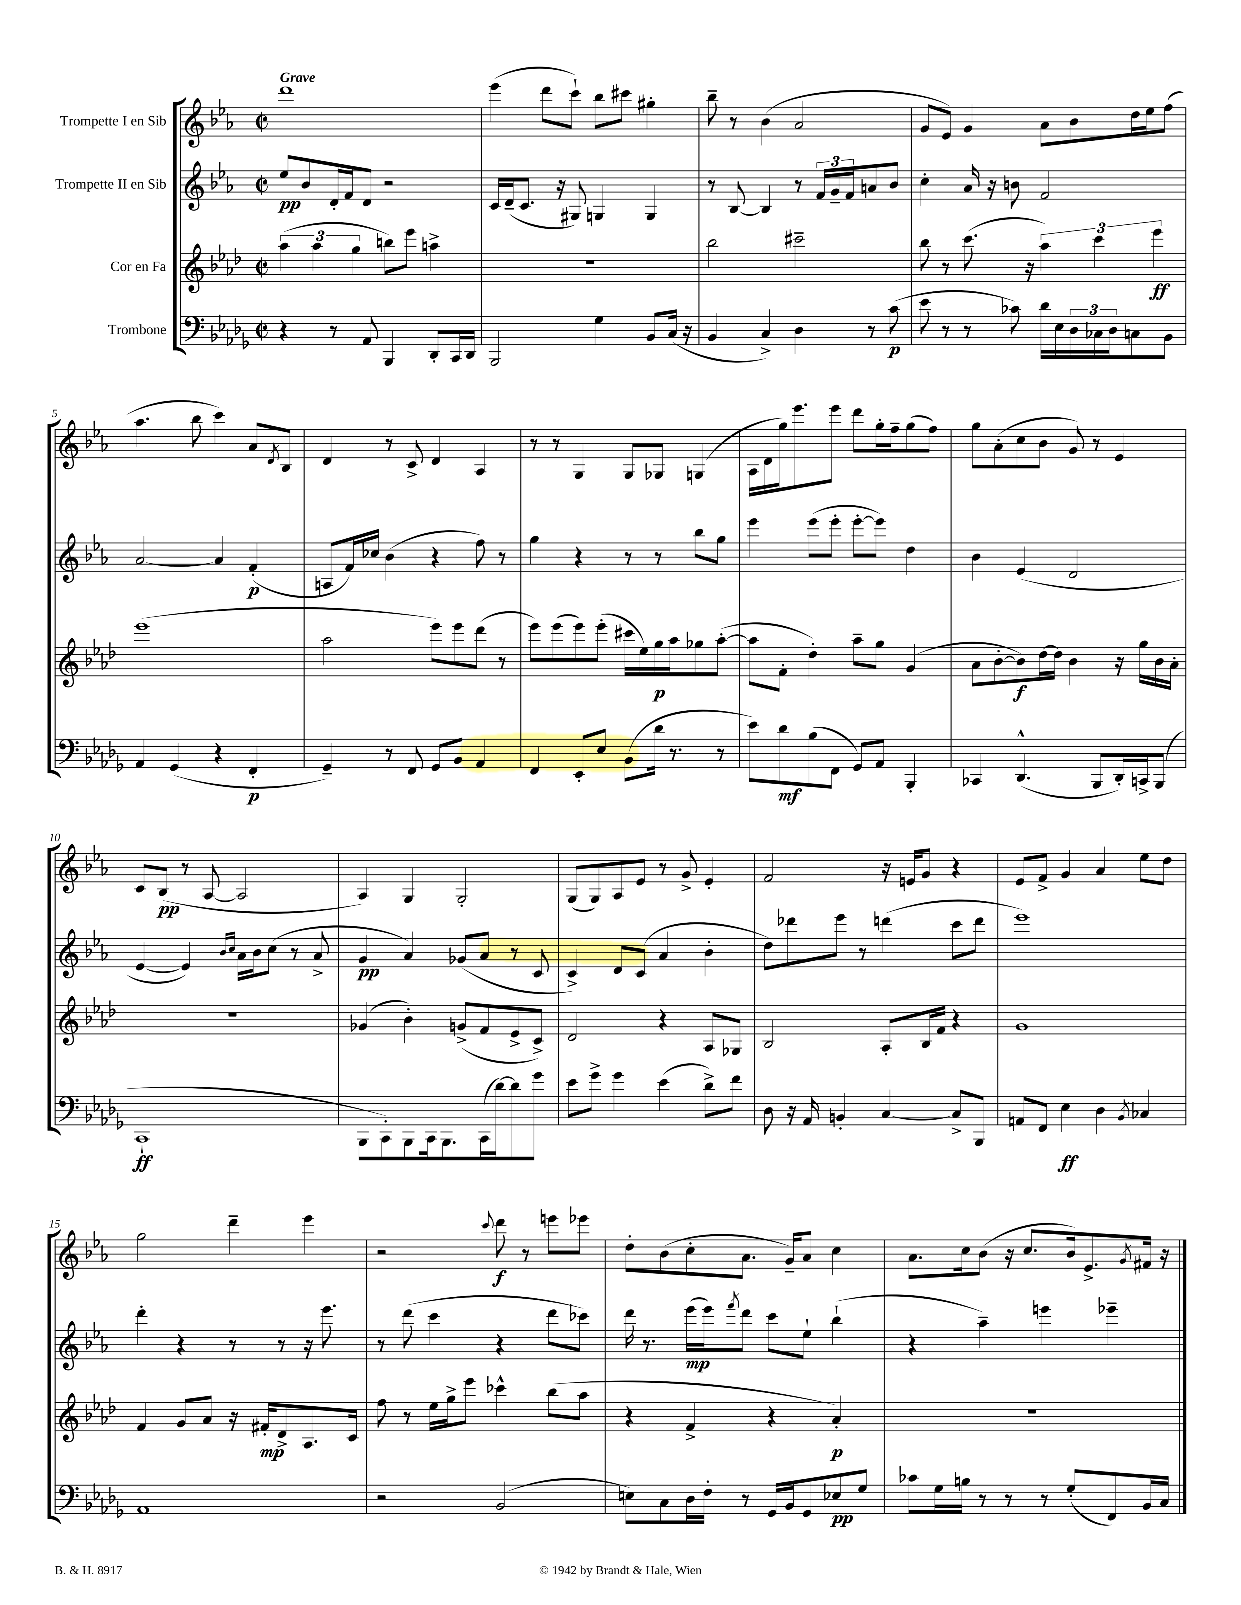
<<
\new StaffGroup <<
\new Staff = "s0" \with { instrumentName = "Trompette I en Sib" } {
    \clef treble \key ees \major \defaultTimeSignature \time 2/2 \tempo "Grave"
    d'''1 |
    ees'''4( d'''8 c'''8-!) bes''8 cis'''8 gis''4-. |
    bes''8-- r8 bes'4( aes'2 |
    g'8 ees'8) g'4 aes'8 bes'8 d''16 ees''16 f''8( |
    aes''4. bes''8 c'''4) aes'8 \acciaccatura { d'8 } bes8 |
    d'4 r8 c'8-> d'4 aes4 |
    r8 r8 g4 g8 ges8 g4( |
    aes16 d'16 g''16) ees'''8. ees'''8 d'''8 g''16-. f''16-- g''8( f''8) |
    g''8 aes'8-.( c''8 bes'8 g'8) r8 ees'4 |
    c'8 bes8\pp( r8 aes8~ aes2 |
    aes4) g4 g2-. |
    g8( g8) aes8 ees'8 r8 g'8-> ees'4-. |
    f'2 r16 e'16 g'8 r4 |
    ees'8 f'8-> g'4 aes'4 ees''8 d''8 |
    g''2 d'''4-- ees'''4 |
    r2 \appoggiatura { c'''8 } d'''8\f r8 e'''8 ees'''8 |
    d''8-. bes'8( c''8-. aes'8. g'16--) aes'8 c''4 |
    aes'8. c''16 bes'8( r16 c''8. bes'16) ees'8.-> \acciaccatura { g'8 } fis'16 r16 \bar "|." |
}
\new Staff = "s1" \with { instrumentName = "Trompette II en Sib" } {
    \clef treble \key ees \major \defaultTimeSignature \time 2/2
    ees''8\pp bes'8 d'16-. f'16 d'8 r2 |
    c'16 d'16--( c'8. r16 gis8) g4 g4 |
    r8 bes8~ bes4 r8 \tuplet 3/2 { f'16 g'16-- f'16 } a'8 bes'8 |
    c''4-. aes'16 r16 b'8 f'2 |
    aes'2~ aes'4 f'4-.\p( |
    a8 f'16) ces''16 bes'4( r4 f''8) r8 |
    g''4 r4 r8 r8 bes''8 g''8 |
    ees'''4 ees'''8( ees'''8-. ees'''8~-. ees'''8) d''4 |
    bes'4 ees'4( d'2 |
    ees'4~ ees'4) \grace { bes'16 c''16 } aes'16 bes'16 c''8( r8 aes'8-> |
    g'4\pp aes'4) ges'8( aes'8 r8 c'8 |
    c'4->) d'8 c'8( aes'4 bes'4-. |
    d''8) des'''8 ees'''8 r8 d'''4( c'''8 d'''8 |
    ees'''1) |
    d'''4-. r4 r8 r8 r16 ees'''8. |
    r8 d'''8( c'''4 r4 d'''8 ces'''8) |
    d'''16 r8. ees'''16\mp( ees'''16) \acciaccatura { f'''8 } d'''8 c'''8 ees''8-! bes''4-!( |
    r4 aes''4--) e'''4 ees'''4-- \bar "|." |
}
\new Staff = "s2" \with { instrumentName = "Cor en Fa" } {
    \clef treble \key aes \major \defaultTimeSignature \time 2/2
    \tuplet 3/2 { aes''4( aes''4 g''4 } b''8) ees'''8 a''4-> |
    r1 |
    bes''2 cis'''2-- |
    bes''8 r8 c'''8.( r16 \tuplet 3/2 { aes''4) c'''4 ees'''4\ff } |
    ees'''1( |
    aes''2 ees'''8) ees'''8 des'''8( r8 |
    ees'''8) ees'''8( ees'''8) ees'''8-.( cis'''16 ees''16) g''16\p aes''16 ges''8 aes''8~-.( |
    aes''8 f'8-. des''4-.) aes''8-- g''8 g'4( |
    aes'8 bes'8~-. bes'8\f) des''16~ des''16 bes'4 r16 g''16 bes'16 aes'16-. |
    R1 |
    ges'4( bes'4-.) g'8->( f'8 ees'8-> c'8->) |
    des'2 r4 aes8 ges8 |
    bes2 aes8-. bes16 f'16 r4 |
    g'1 |
    f'4 g'8 aes'8 r16 fis'16-.\mp des'8-> aes8. c'16 |
    f''8 r8 ees''16 g''16-> ees'''8 ces'''4-^ bes''8( aes''8 |
    r4 f'4-> r4 aes'4-.\p) |
    R1 \bar "|." |
}
\new Staff = "s3" \with { instrumentName = "Trombone" } {
    \clef bass \key des \major \defaultTimeSignature \time 2/2
    r4 r8 aes,8 bes,,4 des,8-. c,16 des,16 |
    bes,,2 ges4 bes,8 c16( r16 |
    bes,4 c4->) des4 r8 c'8\p( |
    ees'8 r8 r8 ces'8) des'16 ees16 \tuplet 3/2 { des16 ces16 des16 } c8 bes,8 |
    aes,4 ges,4( r4 f,4-.\p |
    ges,4--) r8 f,8 ges,8 bes,8 aes,4 |
    f,4 ees,8-. ees8 bes,8( des'16 r8. r8 |
    ees'8) des'8\mf bes8( f,8 ges,8) aes,8 bes,,4-. |
    ces,4 des,4.-^( bes,,8 des,16-.) c,16-> bes,,8( |
    c,1-!\ff |
    bes,,8 c,8-.) bes,,8 c,16 bes,,8. c,16( des'16~) des'8 ges'8 |
    ees'8 ges'8-> ges'4 ees'4( des'8->) f'8 |
    des8 r16 aes,16 b,4-. c4~ c8-> bes,,8 |
    a,8 f,8 ees4\ff des4 \acciaccatura { bes,8 } ces4 |
    aes,1 |
    r2 bes,2( |
    e8) c8 des16 f16-. r8 ges,16 bes,16 ges,8 ees8\pp ges8 |
    ces'8 ges16 b16 r8 r8 r8 ges8-.( f,8) bes,16 c16 \bar "|." |
}
>>
>>
